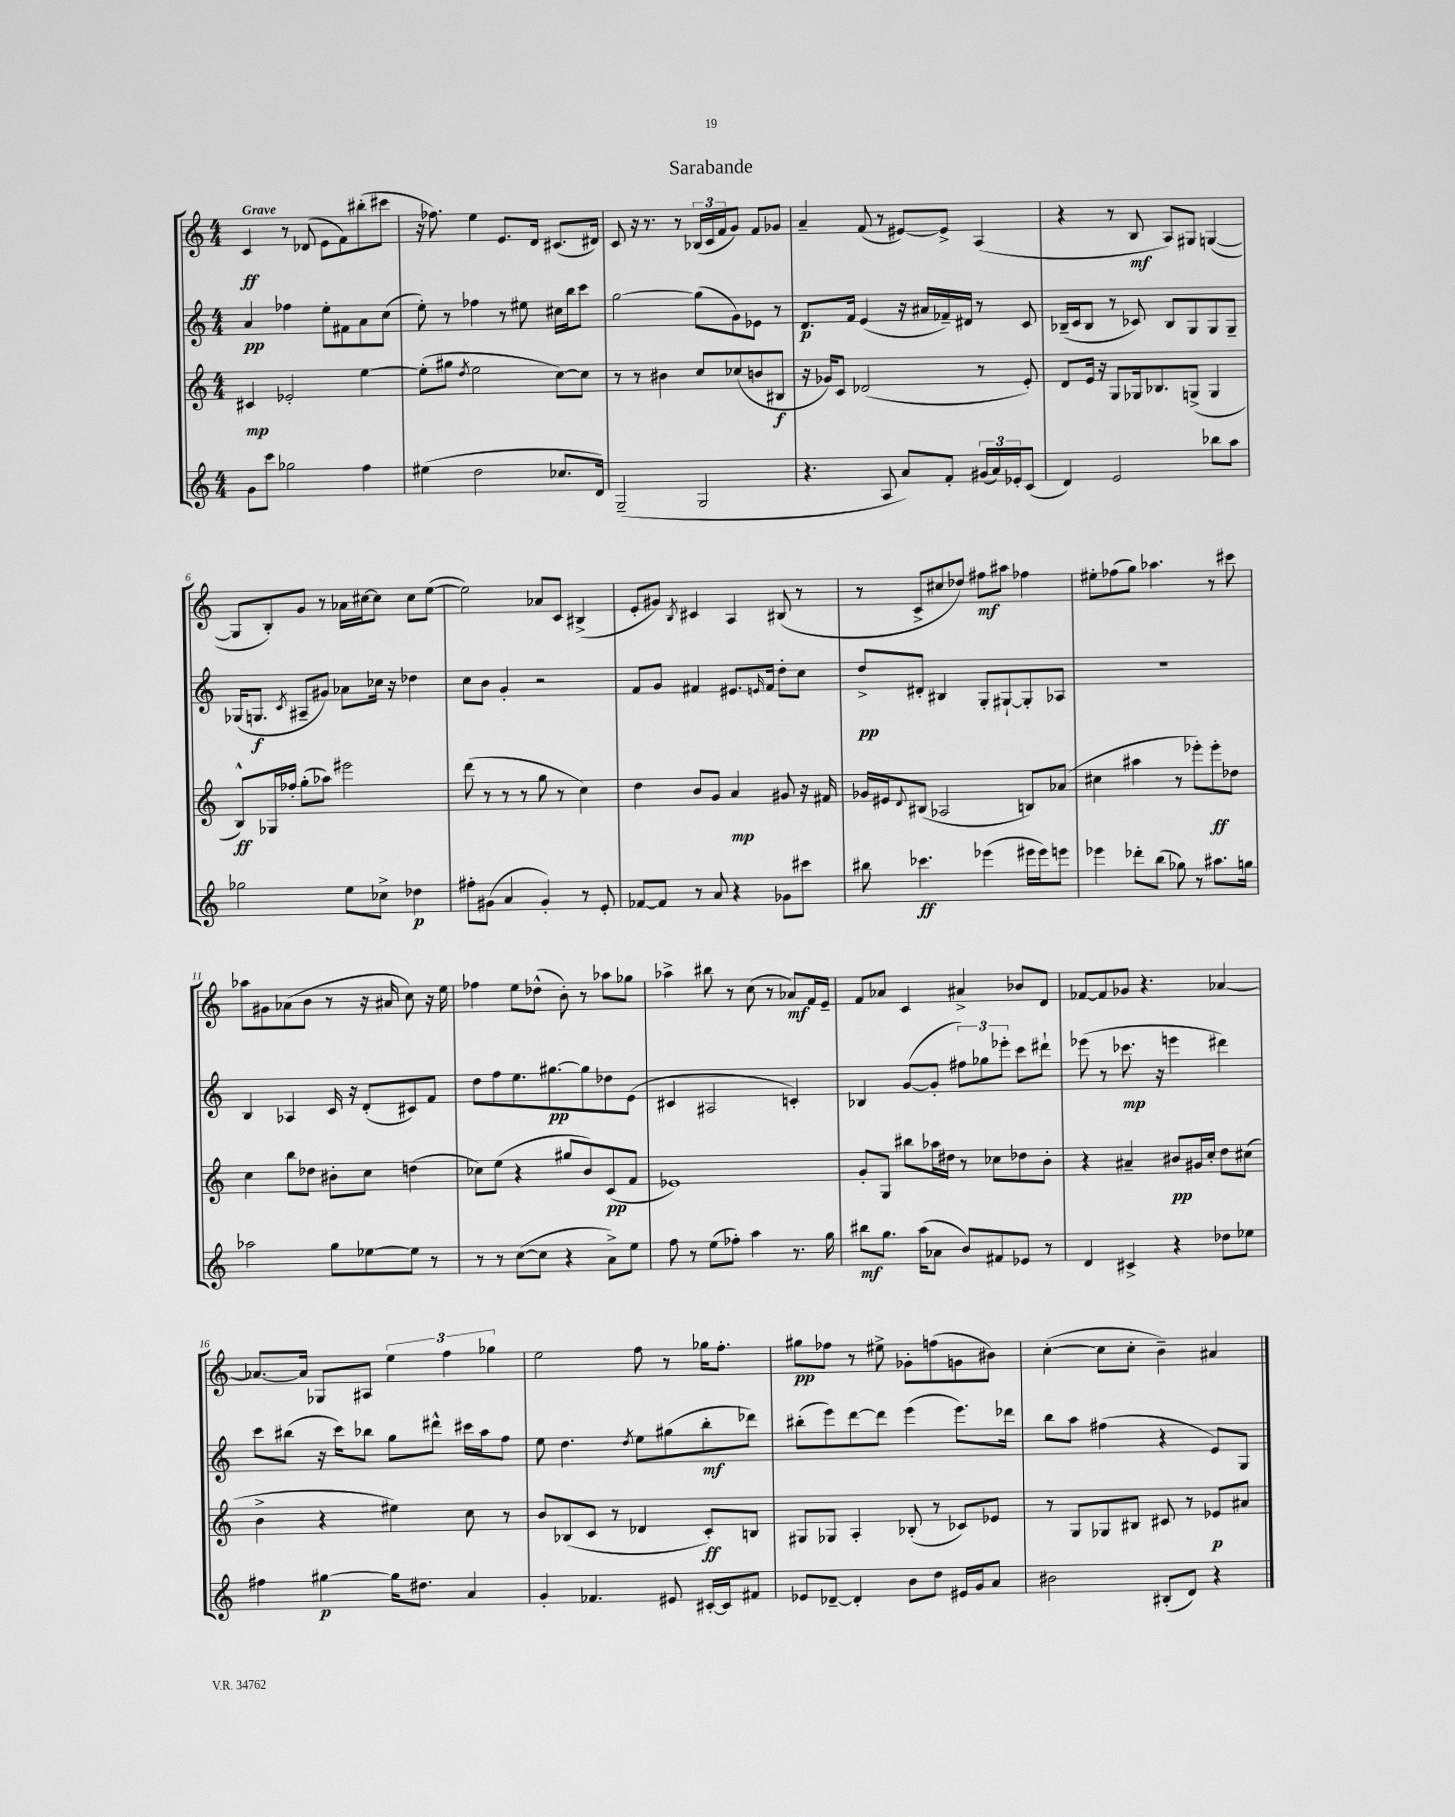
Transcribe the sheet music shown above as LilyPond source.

\header { title = "Sarabande" }
<<
\new StaffGroup <<
\new Staff = "s0" {
    \clef treble \key c \major \numericTimeSignature \time 4/4 \tempo "Grave"
    c'4\ff r8 des'8( e'8 f'8) bis''8-.( cis'''8 |
    r16 fes''8.) e''4 e'8. d'16 cis'8.( dis'16) |
    c'8 r16 r8. r8 \tuplet 3/2 { bes16( c'16 f'16 } g'8) f'8 ges'8 |
    a'4-- f'8( r8 eis'8~) eis'8-> a4( |
    r4 r8 b8\mf a8) gis8 g4~( |
    g8 b8-.) g'8 r8 aes'16 cis''16~ cis''8 cis''8 e''8~( |
    e''2) aes'8 c'8 bis4->( |
    e'8-. gis'8) \acciaccatura { b8 } cis'4 a4 bis8( r8 |
    r8 c'8-> cis''8 des''8) fis''8\mf ais''8 fes''4 |
    eis''8-. fes''8( g''8) aes''4. r8 cis'''8 |
    aes''8 gis'8 aes'8( b'8 r8 r16 ais'16 c''8) r16 e''16 |
    fes''4 e''8 des''8-^( b'8-.) r8 aes''8 ges''8 |
    aes''4-> bis''8 r8 c''8( r8 aes'8\mf) f'16 e'16-- |
    f'8 aes'8 c'4 ais'4-> bes'8 d'8 |
    fes'8~ fes'8 ges'8 r4. aes'4~ |
    aes'8.~ aes'16 ges8 ais8 \tuplet 3/2 { e''4 f''4 ges''4 } |
    e''2 f''8 r8 ges''16 f''8.-. |
    gis''8\pp fes''8 r8 eis''8-> ges'8-. f''8( g'8 bis'8) |
    c''4~-.( c''8 c''8-. b'4--) ais'4 \bar "|." |
}
\new Staff = "s1" {
    \clef treble \key c \major \numericTimeSignature \time 4/4
    a'4\pp fes''4 e''8-. fis'8 a'8 c''8( |
    e''8-.) r8 fes''4 r8 eis''8 cis''16 b''16 c'''8 |
    g''2~ g''8( g'8) ees'8 r8 |
    d'8.\p f'16 e'4( r16 ais'16 fes'16--) dis'16 r8 c'8 |
    bes16--( c'16 bes8 r8 ces'8) bes8 g8 g8 g8-- |
    ges16( g8.\f \acciaccatura { c'8 } ais8-- gis'8) aes'8 ces''16 r16 des''4 |
    c''8 b'8 g'4-. r2 |
    f'8 g'8 fis'4 eis'8. \grace { e'16 } fis'16 d''8-. c''8 |
    d''8->\pp dis'8-. bis4 g8-. gis8~-! gis8-. aes8 |
    R1 |
    b4 aes4 c'16 r16 d'8-.( cis'8) f'8 |
    d''8 f''8 e''8. gis''8.~\pp gis''8 des''8 e'8( |
    cis'4 ais2 c'4-.) |
    bes4 g'8~( g'8-. \tuplet 3/2 { fis''8) ges''8 ees'''8-. } c'''8 dis'''8-! |
    ees'''8( r8 ces'''8.\mp r16 e'''4 dis'''4) |
    c'''8 bis''8( r16 c'''16) bes''8 g''8 dis'''8-^ cis'''16 a''16 f''8 |
    e''8 d''4. \acciaccatura { d''8 } e''8 gis''8( b''8-.\mf des'''8) |
    bis''8-.( e'''8) d'''8~ d'''8 e'''4( e'''8.) des'''16 |
    b''8 a''8 fis''4( r4 e'8) g8 \bar "|." |
}
\new Staff = "s2" {
    \clef treble \key c \major \numericTimeSignature \time 4/4
    cis'4\mp ees'2-. e''4~ |
    e''8-.( gis''8 \acciaccatura { d''8 } e''2 c''8~) c''8 |
    r8 r8 bis'4 c''8 ces''8( b'8 bis8\f |
    r16 ges'16) c'8 des'2( r8 e'8-.) |
    d'8 e'16 r16 g8 ges16 bes8. g8->( g4 |
    b8-^\ff) ges16 fes''16-. g''8-.( aes''8) eis'''2 |
    d'''8( r8 r8 r8 g''8 r8 c''4) |
    d''4 b'8 g'8 a'4\mp gis'8 r16 fis'16 |
    ges'16 eis'16 \appoggiatura { d'8 } bis8( aes2 b8) aes'8( |
    cis''4 ais''4 r8 ees'''8-.) ees'''8-.\ff des''8 |
    c''4 b''8 des''8 bis'8-. c''8 d''4( |
    ces''8) e''8( r4 gis''8 b'8) c'8\pp( f'8 |
    ees'1) |
    g'8-. g8 bis''8 aes''16 dis''16 r8 ces''8 des''8 b'8-. |
    r4 ais'4-- bis'8\pp gis'16 c''16-. d''8 cis''8( |
    b'4-> r4 eis''4) c''8 r8 |
    b'8 bes8( c'8 r8 des'4 c'8-.\ff) b8 |
    gis8 ges8 a4-. bes8-.( r8 ces'8) ees'8 |
    r8 g8 ges8 bis8 cis'8 r8 ees'8\p ais'8 \bar "|." |
}
\new Staff = "s3" {
    \clef treble \key c \major \numericTimeSignature \time 4/4
    g'8 c'''8 ges''2 f''4 |
    eis''4( d''2 ces''8. d'16) |
    g2--( g2 |
    r4. a8 a'8) f'8-. \tuplet 3/2 { gis'16( a'16) ees'16-. } c'8( |
    d'4) e'2 bes''8 a''8 |
    ges''2 e''8 ces''8-> des''4\p |
    fis''8-. gis'8( a'4 gis'4-.) r8 e'8-. |
    fes'8~ fes'8 r8 a'8 r4 ges'8 cis'''8 |
    bis''8 ces'''4.\ff ees'''4( eis'''16 eis'''16) e'''8 |
    ees'''4 des'''8-. b''8( ges''8) r8 ais''8. g''16 |
    aes''2 g''8 ees''8~ ees''8 r8 |
    r8 r8 c''8~( c''8 r4 a'8->) e''8 |
    f''8 r8 e''8( fes''8-.) a''4 r8. g''16 |
    bis''8\mf g''8. a''16( aes'8 b'8) fis'8 ees'8 r8 |
    d'4 cis'4-> r4 des''8 ees''8 |
    fis''4 gis''4~\p gis''16 dis''8. a'4 |
    g'4-. fes'4. eis'8 cis'16~-. cis'16 fis'8 |
    ees'8 des'8~-- des'4-. b'8 d''8 eis'16 g'16 a'8 |
    bis'2 bis8-.( d'8) r4 \bar "|." |
}
>>
>>
